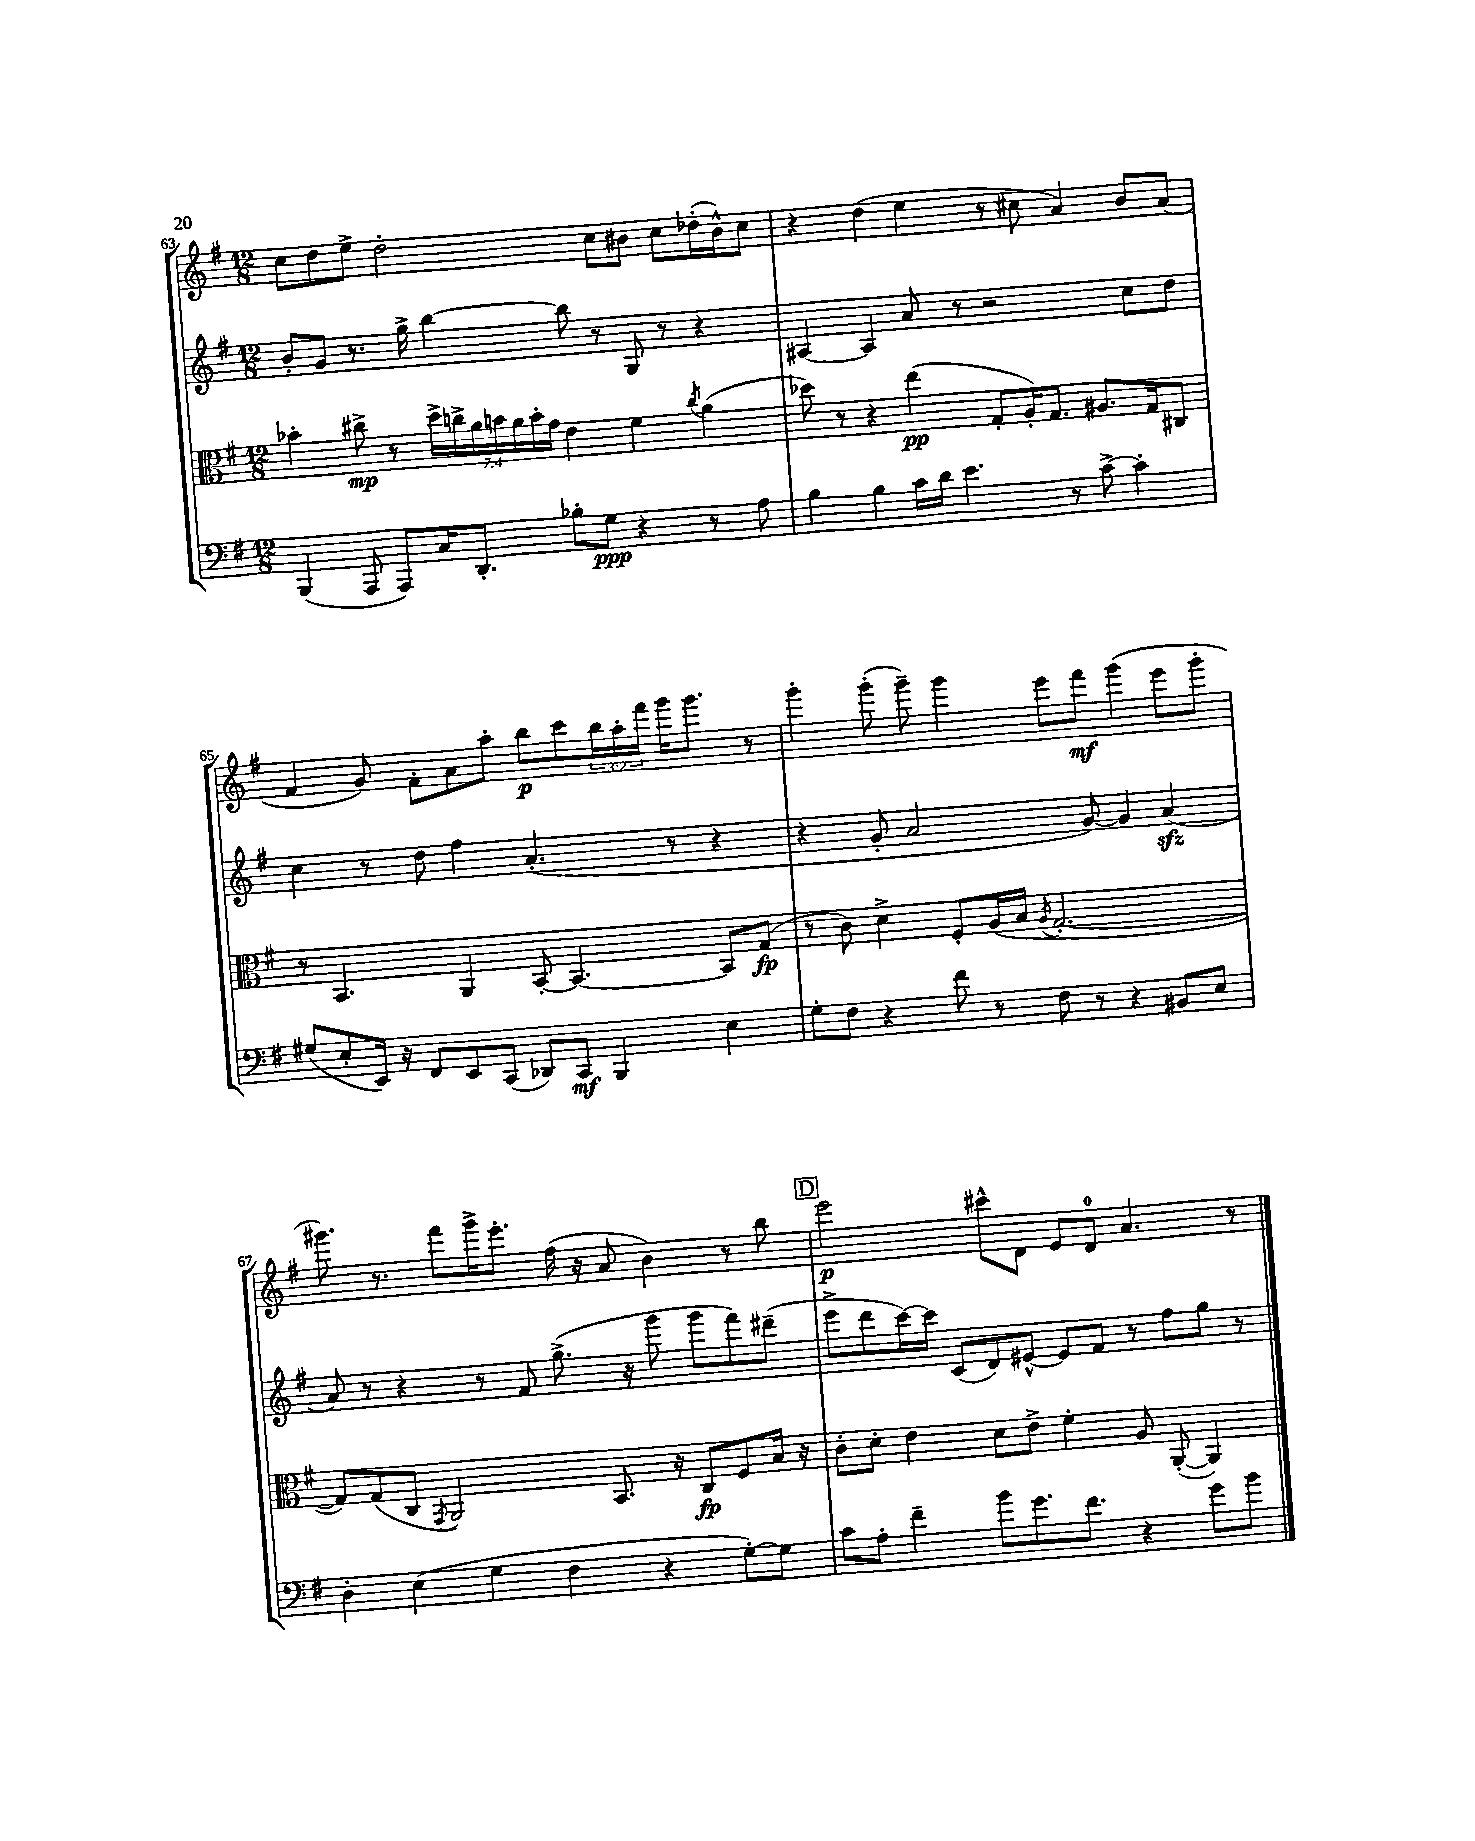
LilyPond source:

<<
\new StaffGroup <<
\new Staff = "s0" {
    \clef treble \key g \major \numericTimeSignature \time 12/8 \override Staff.TupletNumber.text = #tuplet-number::calc-fraction-text
    c''8 d''8 e''8-> d''2-. c''8 bis'8 c''8 des''16-.( bis'16-^) c''8 |
    r4 d''4( e''4 r8 cis''8 a'4) b'8 a'8( |
    fis'4 g'8) fis'8-. a'8 a''8-. b''8\p c'''8 \tuplet 3/2 { b''16 a''16-. fis'''16 } g'''16 g'''8. r8 |
    g'''4-. g'''8-.( g'''8--) g'''4 e'''8 fis'''8\mf g'''4( e'''8 g'''8-. |
    gis'''8.) r8. fis'''8 gis'''16-> e'''8.-. fis''16( r16 a'8 b'4) r8 b''8 |
    \mark \markup { \box "D" } e'''2\p cis'''8-^ d'8 e'8 d'8-0 a'4. r8 \bar "|." |
}
\new Staff = "s1" {
    \clef treble \key g \major \numericTimeSignature \time 12/8
    b'8-. g'8 r8. g''16-> b''4~ b''8 r8 g8 r8 r4 |
    ais4~ ais4 a'8 r8 r2 c''8 d''8 |
    c''4 r8 d''8 fis''4 a'4.-.( r8 r4 |
    r4 g'8-. a'2 g'8~) g'4 a'4\sfz( |
    a'8) r8 r4 r8 fis'8 g''8.->( r16 g'''8 g'''8 fis'''8) dis'''8--( |
    \mark \markup { \box "D" } e'''8-> d'''8 c'''16~) c'''16 c'8( d'8) eis'8~-^ eis'8 fis'8 r8 fis''8 g''8 r8 \bar "|." |
}
\new Staff = "s2" {
    \clef alto \key g \major \numericTimeSignature \time 12/8 \override Staff.TupletNumber.text = #tuplet-number::calc-fraction-text
    bes'4-. cis''8->\mp r8 \tuplet 7/4 { d''16-> c''16-> a'16 b'16 a'16 b'16-. g'16 } e'4 fis'4 \acciaccatura { c''8 } a'4( |
    des''8) r8 r4 e''4\pp( g8-. a16-.) g8. ais8. g16 cis8 |
    r8 b,4. a,4 b,8~-. b,4.~ b,8 g8\fp( |
    r8 c'8) d'4-> fis8-. a16( b16 \acciaccatura { a8 } g2.~-. |
    g8) g8( c8 \acciaccatura { g,8 } a,2) b,8. r16 c8\fp fis8 b16 r16 |
    \mark \markup { \box "D" } c'8-. d'8-. e'4 d'8 e'8-> fis'4-. a8 a,8~-.( a,4) \bar "|." |
}
\new Staff = "s3" {
    \clef bass \key g \major \numericTimeSignature \time 12/8
    b,,4( a,,8 a,,8) c16 d,8.-. bes8-. g8\ppp r4 r8 a8 |
    b4 b4 c'16 d'16 e'4. r8 c'8~-> c'4-. |
    gis8( e8-. e,16) r16 fis,8 e,8 c,8( des,8) c,8\mf b,,4 e4 |
    g8-. fis8 r4 fis'8 r8 fis8 r8 r4 bis,8 e8 |
    d4-. e4( g4 fis4 r4 g8~-.) g8 |
    \mark \markup { \box "D" } c'8 a8-. fis'4-- b'8 g'8. fis'8. r4 g'8 b'8 \bar "|." |
}
>>
>>
\layout { \context { \Score currentBarNumber = #63 } }
